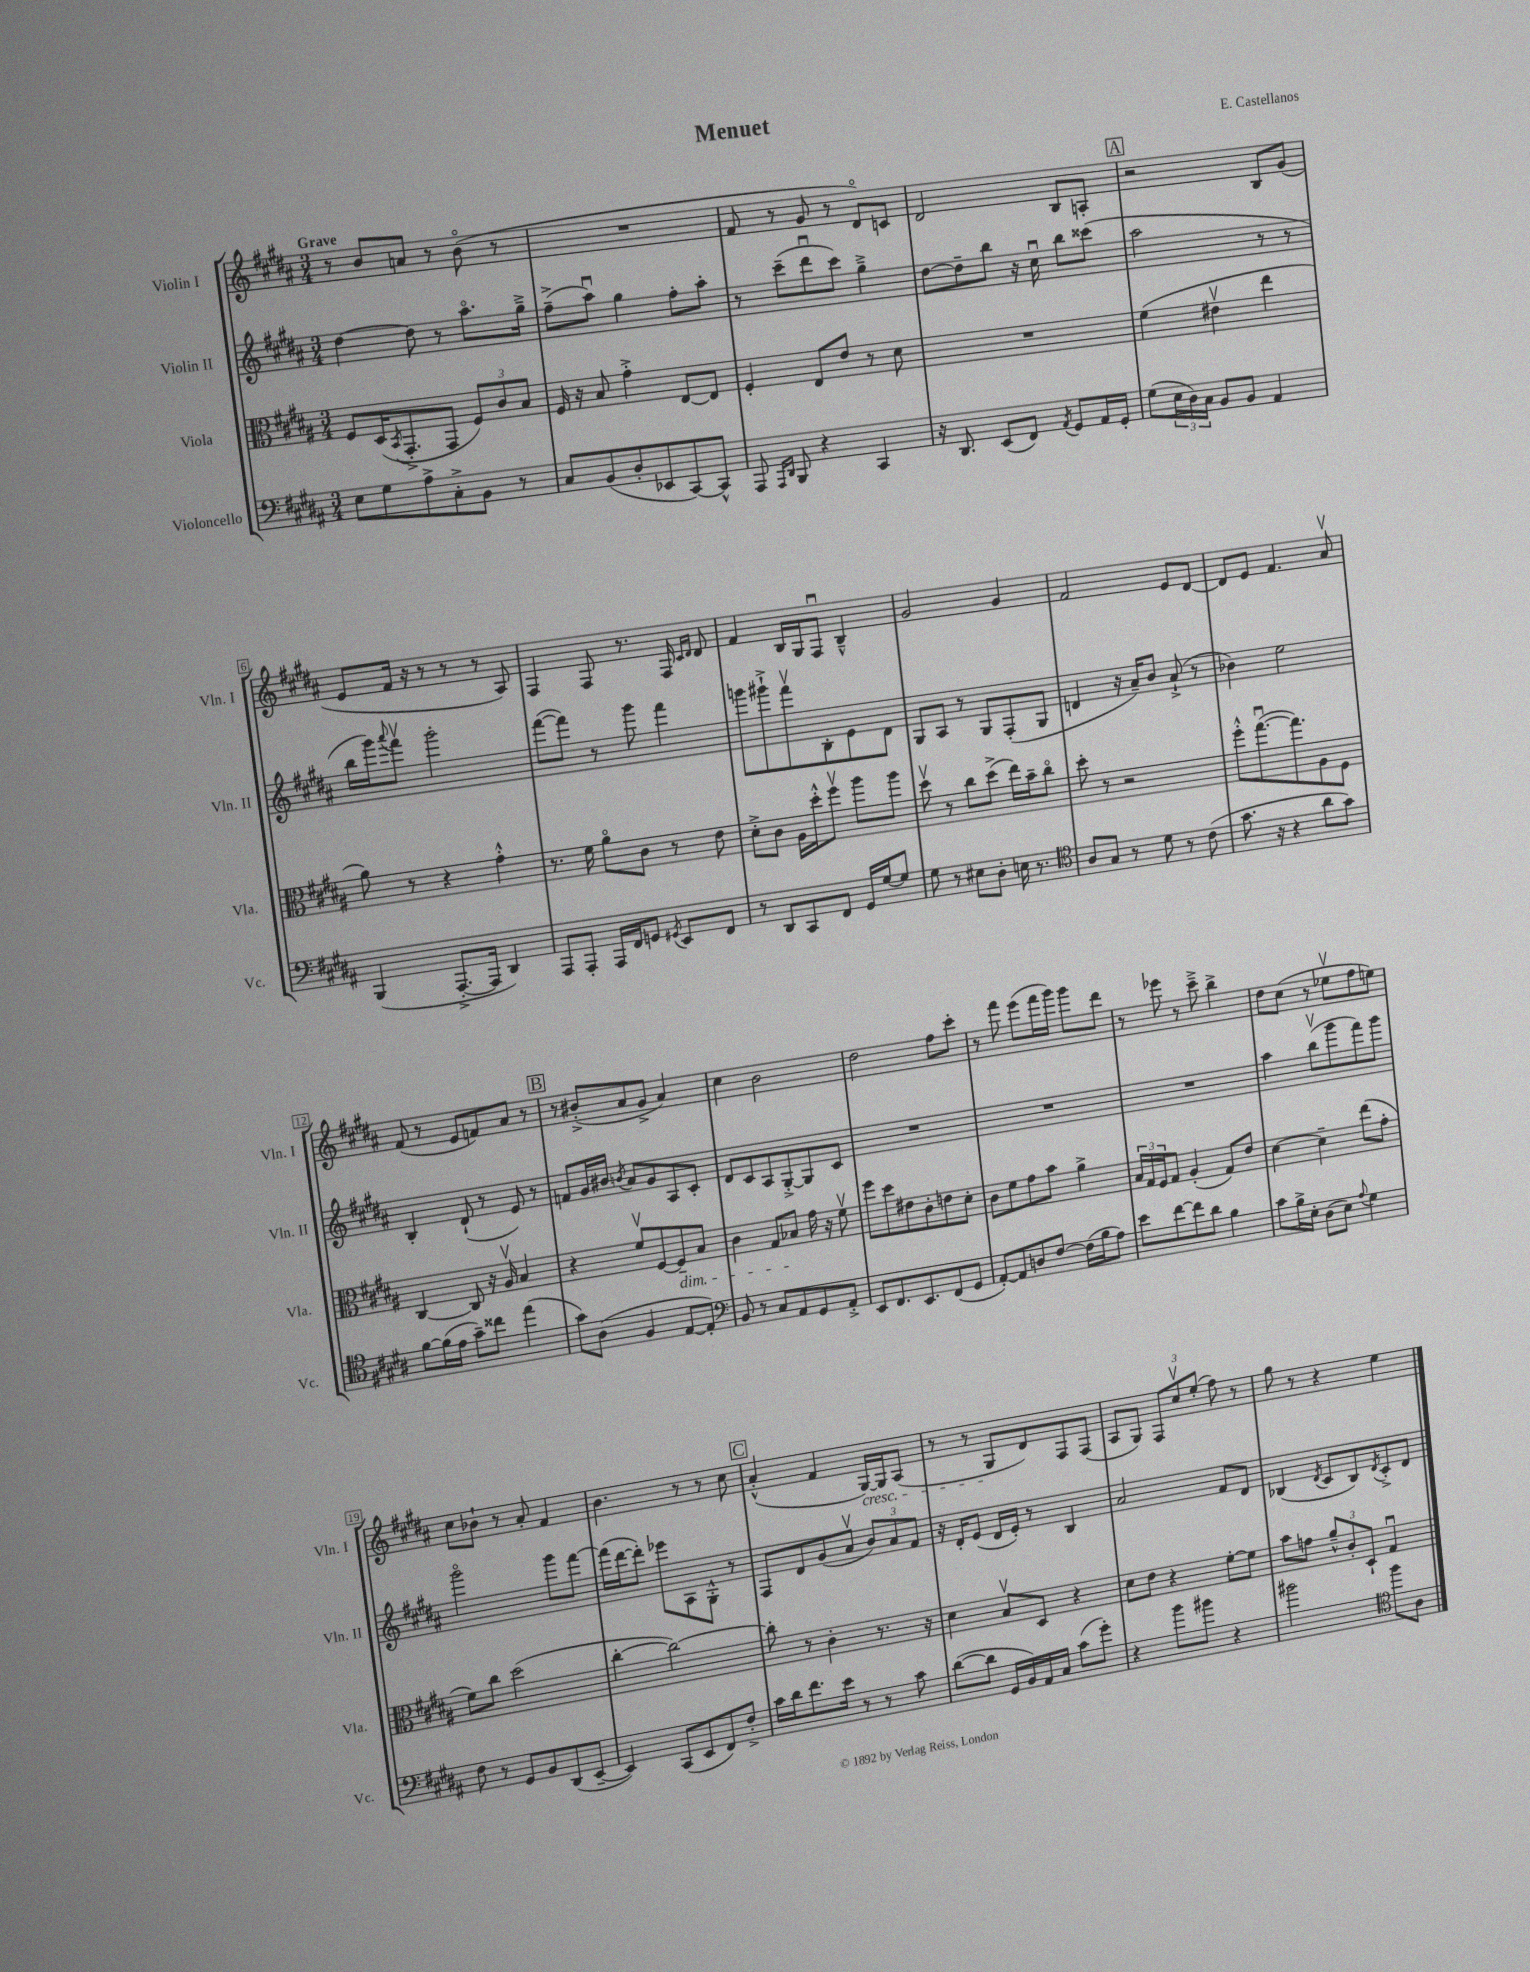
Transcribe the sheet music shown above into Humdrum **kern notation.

**kern	**kern	**kern	**kern
*part4	*part3	*part2	*part1
*staff4	*staff3	*staff2	*staff1
*I"Violoncello	*I"Viola	*I"Violin II	*I"Violin I
*I'Vc.	*I'Vla.	*I'Vln. II	*I'Vln. I
*clefF4	*clefC3	*clefG2	*clefG2
*k[f#c#g#d#a#]	*k[f#c#g#d#a#]	*k[f#c#g#d#a#]	*k[f#c#g#d#a#]
*M3/4	*M3/4	*M3/4	*M3/4
=1	=1	=1	=1
!	!	!	!LO:TX:a:B:t=Grave
8E\L	8F#/L	[4dd#\	8r
8G#\	(16D#/K	.	8b/L
.	8qBB/	.	.
.	8.GG#'^/	.	.
8A#^\	.	8dd#\]	8an/J
8C#'^\	8GG#/J	8r	8r
8BB\J	12F#/L)	8.aa#\L	(8b\
.	12c#/	.	.
8r	.	.	8r
.	12B/J	.	.
.	.	16gg#~^\Jk	.
=2	=2	=2	=2
8C#/L	16F#/	(8ff#~^\L	2.r
.	16r	.	.
(8BB/	8B/	8aa#u\J)	.
8D#'/	4g#'^\	4gg#\	.
8EE-X/	.	.	.
[8CC#/)	[8E/L	8ff#'\L	.
8CC#^^/J]	8E/J]	8aa#'\J	.
=3	=3	=3	=3
8AAA#/	4F#'/	8r	8f#/
16qqAAA#/LL	.	.	.
16qqDD#/JJ	.	.	.
8BBB/	.	(8ccc#~\L	8r
4r	8E/L	8ddd#u\	8g#/
.	8e/J	8ccc#\J)	8r
4CC#/	8r	4gg#~^\	8d#/L)
.	8d#\	.	8cn/J
=4	=4	=4	=4
16r	2.r	[8dd#\L	2d#/
8.DD#/	.	.	.
.	.	8dd#~\]	.
(8EE/L	.	8bb\J	.
8FF#/J)	.	16r	.
.	.	16cc#u\	.
8qAA#/	.	.	.
8GG#/L	.	8bb\L	8B/L
16AA#/L	.	(8ccc##X\J	8An'/J
16GG#'/JJ	.	.	.
!!LO:REH:place=s1:t=A
=5	=5	=5	=5
(8G#\L	(4f#\	2aa#\	2r
24E\L	.	.	.
24D#\)	.	.	.
24C#\JJ	.	.	.
8BB/L	4e#Xv\	.	.
8BB/J	.	.	.
4AA#/	4ee\	8r	8B/L
.	.	8r	(8g#/J
!!LO:LB:g=z
=6	=6	=6	=6
(4BBB/	8a#\)	16bb\LL	8e/L
.	.	16ggg#\J)	.
.	.	8qqaaa#/	.
.	8r	8fff#v\J	16f#/Jk
.	.	.	16r
[8.AAA#'^/L	4r	2ggg#'\	8r
.	.	.	8r
16AAA#/Jk]	.	.	.
4DD#/)	4g#'^^\	.	8r
.	.	.	8A#/)
=7	=7	=7	=7
8AAA#/L	8.r	([8fff#\L	4F#/
8AAA#'/J	.	8fff#\J])	.
.	16f#\	.	.
16AAA#/LL	8a#\L	8r	8F#/
16FF#/J	.	.	.
8GGn/J	8c#\J	8ggg#\	8.r
8qGG#X/	.	.	.
8EE/L	8r	4fff#\	.
.	.	.	16F#/
.	.	.	16qqc#/LL
.	.	.	16qqd#/JJ
8FF#/J	8e\	.	8d#/
=8	=8	=8	=8
8r	8d#'^\L	8gggn\L	4f#/
8DD#/L	8c#\J	8ggg#X`^\	.
8CC#/	16A#\LL	8fff#v\	16B/LL
.	16dd#'^^\J	.	16G#/J
8FF#/J	8ff#v\J	8B'\	8F#u/J
16GG#/LL	8aa#\L	8e\	4B~^^/
[16G#/J	.	.	.
8G#/J]	8aa#\J	8d#\J	.
=9	=9	=9	=9
8G#\	8dd#v\	8G#/L	2g#/
8r	8r	8A#/J	.
8E#X\L	8cc#\L	8r	.
8D#'\J	(8dd#^\J	8G#/L	.
16En\	16ee\LL)	(8F#'/	4g#/
8.r	16b~\J	.	.
.	8cc#\J	8G#/J	.
=10	=10	=10	=10
*clefC4	*	*	*
8A#/L	8dd#'\	4dn/	2f#/
8G#/J	8r	.	.
8r	2r	16r	.
.	.	16a#~/KL)	.
8d#\	.	8b/J	.
8r	.	(8a#`^/	8e/L
(8c#\	.	8r	[8d#/J
=11	=11	=11	=11
8.g#\	8ff#'^^\L	4b-X\)	8d#/L]
.	([8.gg#u\	.	8e/J
16r	.	.	.
4r	.	2ee\	4.f#/
.	8.gg#\])	.	.
8a#\L	8A#\	.	.
8g#\J)	8F#\J	.	8a#v/
!!LO:LB:g=z
=12	=12	=12	=12
[8f#\L	[4C#/	4B'/	(8f#/
(16f#\L]	.	.	8r
16e\JJ	.	.	.
8g#~\L)	8C#/]	(8d#`/	8e/L
8cc##X\J	16r	8r	8fn/)
.	16A#v/	.	.
(4ee\	4B/	8e/)	8a#/J
.	.	8r	8r
!!LO:REH:place=s1:t=B
=13	=13	=13	=13
8g#\L)	4r	8fn/L	8r
(8A#\J	.	16g#/L	(8b#X'^/L
.	.	16b#X/JJ	.
.	.	8qbn/	.
4F#/	8f#v/L	8a#/L	8a#/
.	[8F#/	8g#/	8g#^/J
!	!LO:TX:b:i:t=dim.	!	!
[8E/L	8F#~/]	8A#/	4a#/)
8E'/J])	8B/J	8c#'/J	.
=14	=14	=14	=14
*clefF4	*	*	*
8BB/	4c#\	8d#/L	4cc#\
8r	.	8c#/	.
8C#/L	8G#/L	8A#/	2b\
8AA#/	8B-X/J	[8G#'^/	.
8GG#/	16g#\	8G#/]	.
.	16r	.	.
8AA#'^/J	8f#v\	8c#/J	.
=15	=15	=15	=15
8EE/L	8ff#\L	2.r	2dd#\
8.FF#/	8dd#\	.	.
.	8e#X\	.	.
8.EE/	.	.	.
.	8c#'\	.	.
(8FF#/	8en\	.	8ff#\L
8GG#/J	8d#'\J	.	8ccc#'\J
=16	=16	=16	=16
[8AA#'/L)	8c#\L	2.r	8r
8AA#/]	8f#\	.	8fff#\
8Dn/	8g#\	.	(8eee\L
[8F#/J	8b\J	.	16fff#\L
.	.	.	16ggg#\JJ)
(16F#\LL]	4a#^\	.	8ggg#\L
16B\J	.	.	.
8A#\J)	.	.	8ddd#\J
=17	=17	=17	=17
8e\L	24B/LL	2.r	8r
.	24G#/	.	.
.	24F#/J	.	.
[8f#\	8G#/J	.	8eee-X\
8f#\]	(4A#'/	.	8r
8d#\J	.	.	8ccc#~^\
4B\	8G#/L)	.	4bb^\
.	8e/J	.	.
=18	=18	=18	=18
8c#\L	[4d#\	4aa#\	8dd#\L
16B^\L	.	.	(8cc#\J
16E'\JJ	.	.	.
(8D#\L	4d#~\]	(8bbv\L	8r
8E\J)	.	8ggg#\	8ee-Xv\L
8qqA#/	.	.	.
4G#\	(8ee\L	8fff#\)	8ff#\
.	8g#'\J	8ggg#\J	8een\J)
!!LO:LB:g=z
=19	=19	=19	=19
8F#\	8f#\L)	2ggg#\	8cc#\L
8r	8cc#\J	.	8b-X`\J
8GG#/L	(2dd#\	.	8r
8BB/	.	.	8a#'/
(8DD#/	.	8ggg#\L	4f#/
[8EE~/J	.	[8fff#\J	.
=20	=20	=20	=20
4EE/])	[4cc#'\	(16fff#\LL]	4.b\
.	.	[16ddd#\J	.
.	.	8ddd#'\J])	.
(8CC#/L	2cc#\_)	8eee-X\L	.
8EE/	.	8A#\	8r
8FF#/)	.	8G#'^^\J	8r
8F#'^/J	.	8r	8cc#\
!!LO:REH:place=s1:t=C
=21	=21	=21	=21
16c#\LL	8cc#'\]	8F#/L	(4a#'^^/
16d#\J	.	.	.
8.f#\	8r	8d#/	.
.	4c#'\	(8g#/	4f#/
16e\Jk	.	.	.
8r	.	8a#v/J	.
!	!	!	!LO:TX:b:i:t=cresc.
8r	8.r	12b/L)	[16G#/LL)
.	.	.	16G#/J]
.	.	12a#/	.
8c#\	.	.	(8A#/J
.	.	12f#/J	.
.	16r	.	.
=22	=22	=22	=22
([8d#\L	4d#\	16r	8r
.	.	16d#'/KL	.
8d#\J]	.	(8e/J	8r
16GG#/LL	8Bv/L	16d#/LL	8G#/L
16BB/)	.	16e'/JJ)	.
16AA#/	8D#/J	8r	8d#/)
16C#/JJ	.	.	.
(8c#\L	4r	4B/	8F#/
8g#'\J)	.	.	(8F#/J
=23	=23	=23	=23
4r	8d#\L	2a#/	8A#/L
.	8e\J	.	8G#/J)
8b\L	4r	.	12F#/L
.	.	.	12cc#v/
8b#X\J	.	.	.
.	.	.	(12ee'/J
4r	[8f#'\L	8f#/L	8ff#\)
.	8f#\J]	8d#/J	8r
=24	=24	=24	=24
2b#X\	8b\L	(4B-X/	8gg#\
.	8gn\J	.	8r
.	.	8qd#/	.
.	12a#~^^/L	8c#/L	4r
.	12c#'/	.	.
.	.	8B-/)	.
.	12D#`/J	.	.
*clefC4	*	*	*
.	.	8qd#/	.
8ff#\L	4G#u/	8c#'^/	4ee\
8A#\J	.	8d#/J	.
==	==	==	==
*-	*-	*-	*-
